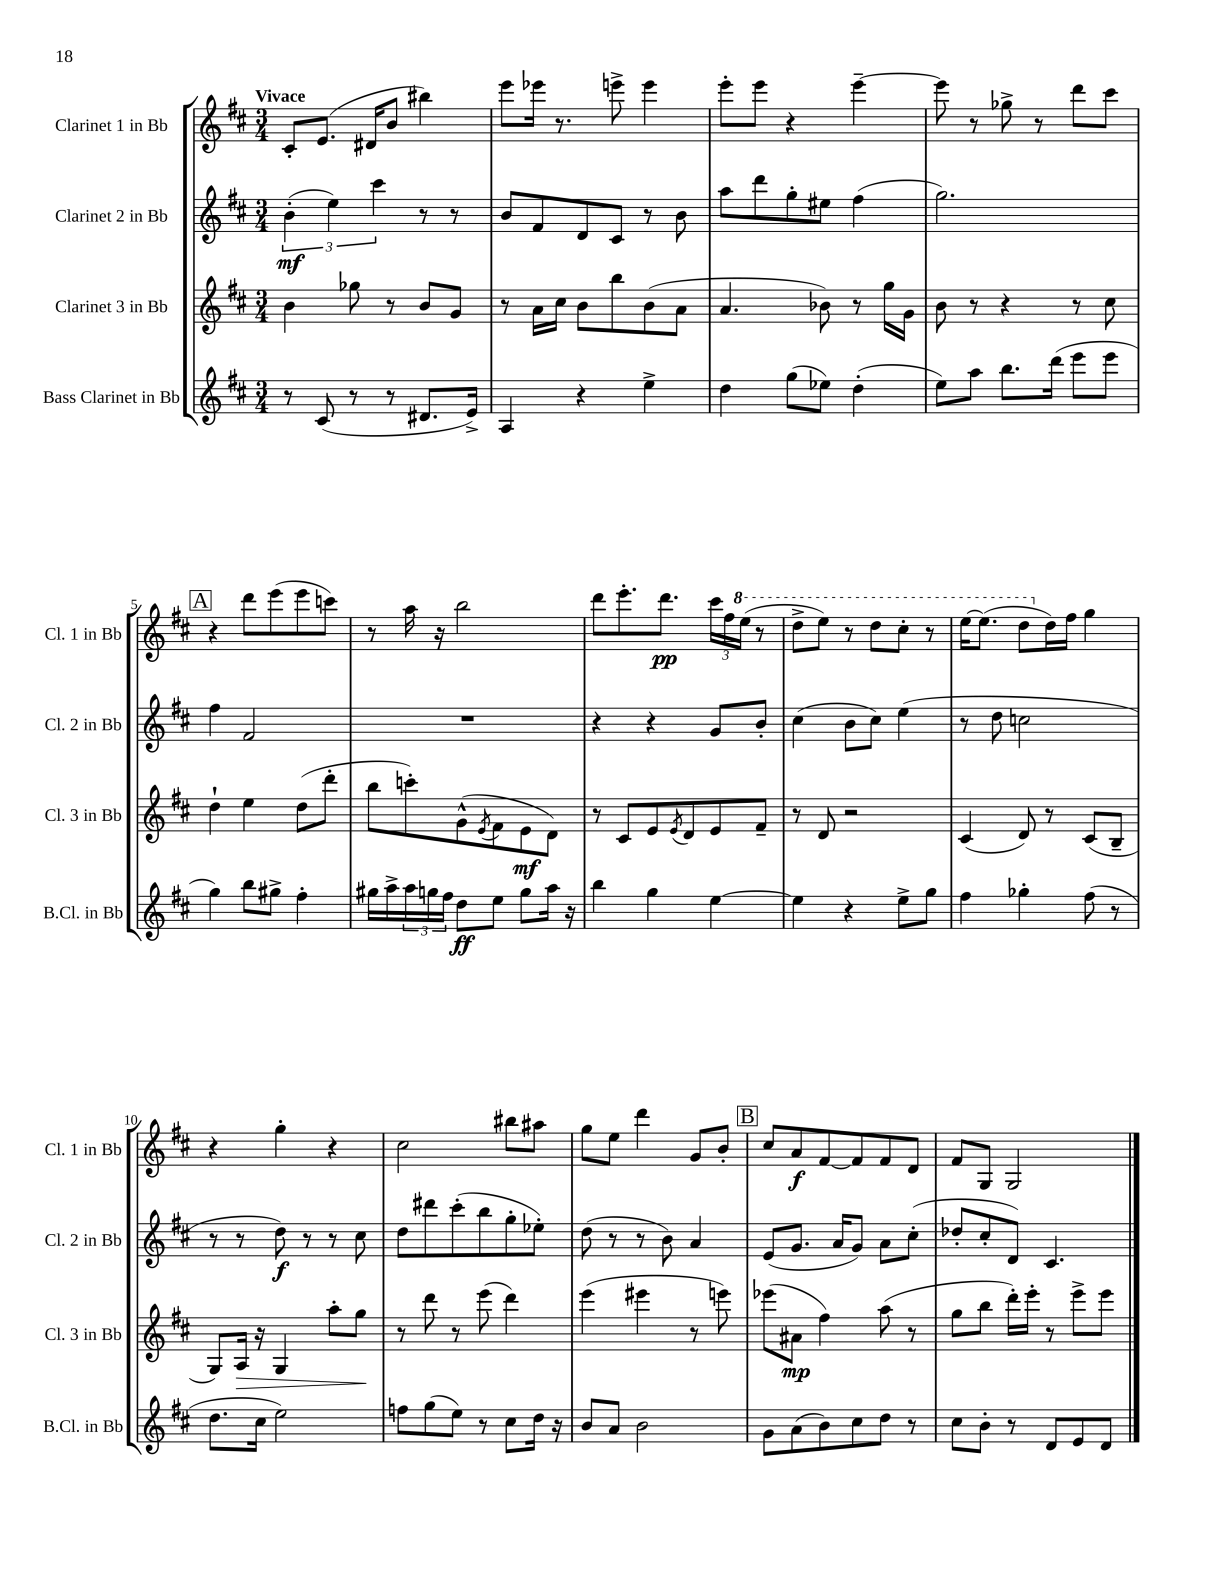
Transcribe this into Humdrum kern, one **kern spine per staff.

**kern	**kern	**kern	**kern
*staff4	*staff3	*staff2	*staff1
*clefG2	*clefG2	*clefG2	*clefG2
*k[f#c#]	*k[f#c#]	*k[f#c#]	*k[f#c#]
*M3/4	*M3/4	*M3/4	*M3/4
8r	4b\	(6b'\	8c#'/L
(8c#/	.	.	(8.e/J
.	.	6ee\)	.
8r	8gg-\	.	.
.	.	.	16d#/LK
.	.	6ccc#\	.
8r	8r	.	8b/J
8.d#/L	8b/L	8r	4bb#\)
.	8g/J	8r	.
16e^/Jk)	.	.	.
=	=	=	=
4A/	8r	8b/L	8eee\L
.	16a\LL	8f#/	16eee-\Jk
.	16cc#\JJ	.	8.r
4r	8b\L	8d/	.
.	8bb\	8c#/J	8eee^\
4ee^\	(8b\	8r	4eee\
.	8a\J	8b\	.
=	=	=	=
4dd\	4.a/	8aa\L	8eee'\L
.	.	8ddd\	8eee\J
(8gg\L	.	8gg'\	4r
8ee-\J)	8b-\)	8ee#\J	.
(4dd'\	8r	(4ff#\	[4eee~\
.	16gg\LL	.	.
.	16g\JJ	.	.
=	=	=	=
8ee\L)	8b\	2.gg\)	8eee\]
8aa\J	8r	.	8r
8.bb\L	4r	.	8gg-^\
.	.	.	8r
(16ddd\Jk	.	.	.
8eee\L	8r	.	8ddd\L
8eee\J	8cc#\	.	8ccc#\J
=	=	=	=
4gg\)	4dd`\	4ff#\	4r
8bb\L	4ee\	2f#/	8ddd\L
8gg#^\J	.	.	(8eee\
4ff#'\	(8dd\L	.	8eee\
.	8ddd'\J	.	8ccc\J)
=	=	=	=
16gg#\LL	8bb\L	2.r	8r
16aa^\	.	.	.
24aa\	8ccc'\)	.	16aa\
24gg\	.	.	.
.	.	.	16r
24ff#\JJ	.	.	.
8dd\L	(8g^^\	.	2bb\
.	8qe/	.	.
8ee\J	8f#\	.	.
8gg\L	8e\	.	.
16aa\Jk	8d\J)	.	.
16r	.	.	.
=	=	=	=
4bb\	8r	4r	8ddd\L
.	8c#/L	.	8.eee'\
4gg\	8e/	4r	.
.	.	.	8.ddd\J
.	8qe/	.	.
.	8d/	.	.
[4ee\	8e/	8g/L	24ccc#\LL
.	.	.	24ff#\
.	.	.	(24eee\JJ
.	8f#~/J	8b'/J	8r
=	=	=	=
4ee\]	8r	(4cc#\	8ddd^\L
.	8d/	.	8eee\J)
4r	2r	8b\L	8r
.	.	8cc#\J)	8ddd\L
8ee^\L	.	(4ee\	8ccc#'\J
8gg\J	.	.	8r
=	=	=	=
4ff#\	(4c#/	8r	[16eee\LK
.	.	.	(8.eee\]J
.	.	8dd\	.
4gg-'\	8d/)	2cc\	8ddd\L
.	8r	.	16dd\L)
.	.	.	16ff#\JJ
(8ff#\	(8c#/L	.	4gg\
8r	8B~/J	.	.
=	=	=	=
8.dd\L	8G/L)	8r	4r
.	16A/Jk	8r	.
16cc#\Jk	16r	.	.
2ee\)	4G/	8dd\)	4gg'\
.	.	8r	.
.	8aa'\L	8r	4r
.	8gg\J	8cc#\	.
=	=	=	=
8ff\L	8r	8dd\L	2cc#\
(8gg\	8ddd\	8ddd#\	.
8ee\J)	8r	(8ccc#'\	.
8r	(8eee\	8bb\	.
8cc#\L	4ddd\)	8gg'\	8bb#\L
16dd\Jk	.	8ee-'\J)	8aa#\J
16r	.	.	.
=	=	=	=
8b/L	(4eee\	(8dd\	8gg\L
8a/J	.	8r	8ee\J
2b\	4eee#\	8r	4ddd\
.	.	8b\)	.
.	8r	4a/	8g/L
.	8eee\)	.	8b'/J
=	=	=	=
8g\L	(8eee-\L	(8e/L	8cc#/L
(8a\	8a#\J	8.g/J	8a/
8b\)	4ff#\)	.	[8f#/
.	.	16a/LK	.
8cc#\	.	8g/J)	8f#/]
8dd\J	(8aa\	8a\L	8f#/
8r	8r	(8cc#'\J	8d/J
=	=	=	=
8cc#\L	8gg\L	8dd-'/L	8f#/L
8b'\J	8bb\J	8cc#'/	8G/J
8r	16ddd'\LL)	8d/J)	2G/
.	16eee'\JJ	.	.
8d/L	8r	4.c#/	.
8e/	8eee^\L	.	.
8d/J	8eee\J	.	.
==	==	==	==
*-	*-	*-	*-
